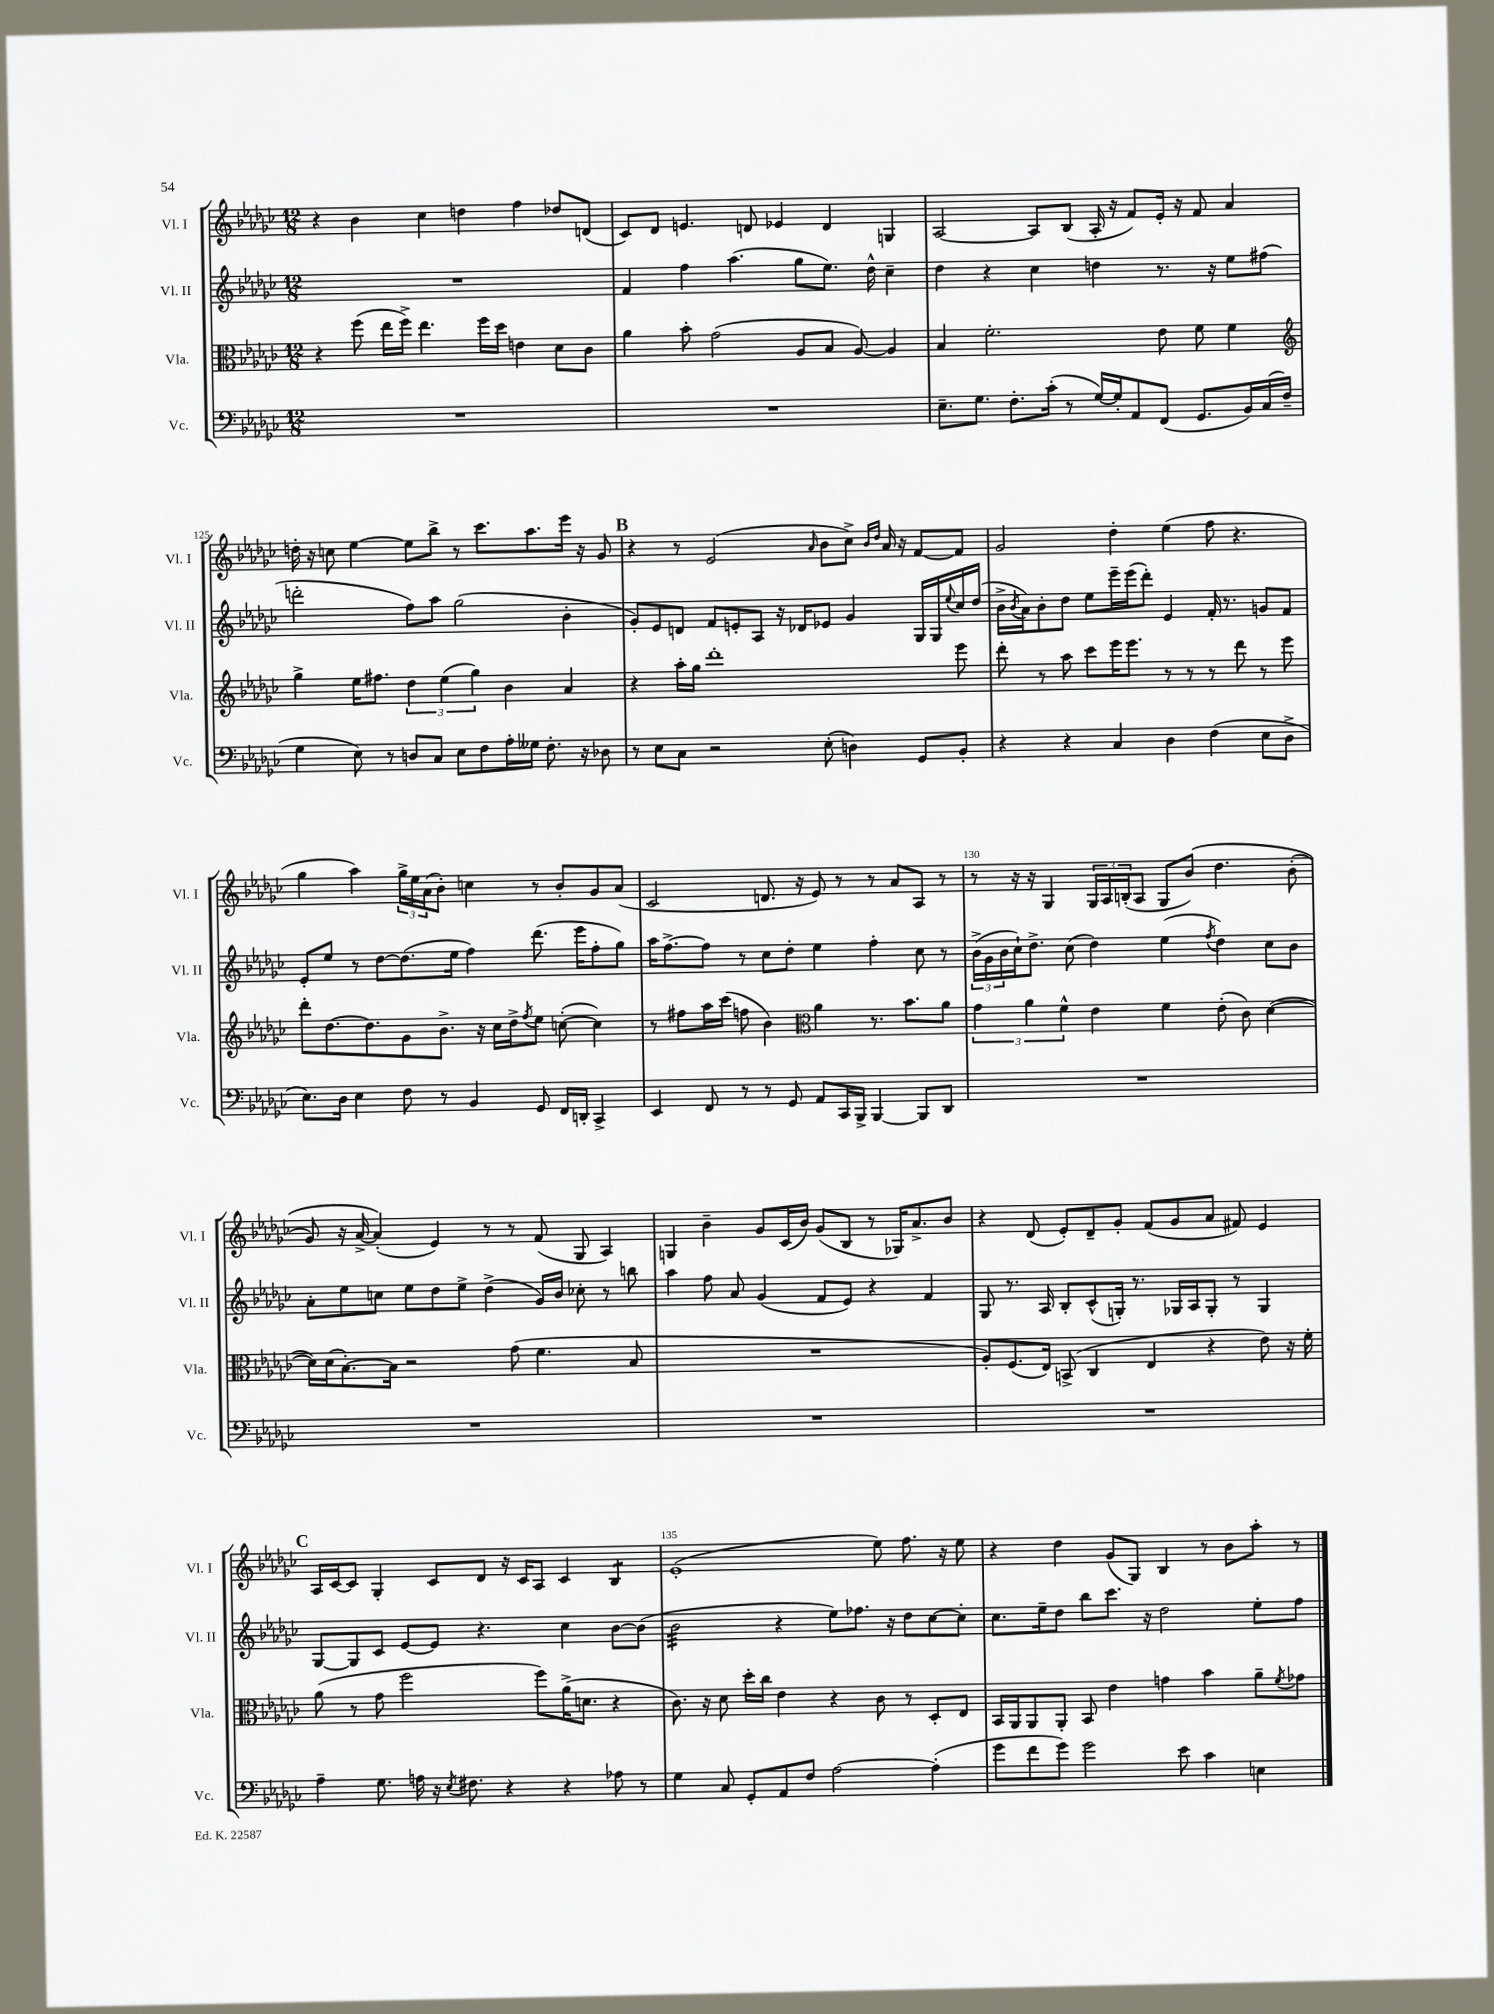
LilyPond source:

<<
\new StaffGroup <<
\new Staff = "s0" \with { instrumentName = "Vl. I" shortInstrumentName = "Vl. I" } {
    \clef treble \key ges \major \numericTimeSignature \time 12/8
    r4 bes'4 ces''4 d''4 f''4 des''8 d'8( |
    ces'8) des'8 e'4. d'8 ees'4 d'4 g4 |
    aes2~ aes8 bes8( aes16-. r16 f'8) ees'16-. r16 f'8 aes'4 |
    d''16-. r16 c''8 ees''4~ ees''8 bes''8-> r8 ces'''8. aes''8. ees'''16 r16 ges'8 |
    \mark \markup { \bold "B" } r4 r8 ees'2( \grace { aes'16 } bes'8 ces''8->) \grace { bes'16 des''16 } aes'16 r16 f'8~ f'8 |
    ges'2 des''4-. ees''4( f''8 r4. |
    ges''4 aes''4) \tuplet 3/2 { ges''16-> ees''16 aes'16( } bes'8-.) c''4 r8 bes'8-. ges'8 aes'8( |
    ces'2 d'8. r16 ees'8) r8 r8 aes'8 aes8 r8 |
    r8 r16 r16 ges4 \tuplet 3/2 { ges16 aes16 b16-.( } aes8 ges8 bes'8)\( des''4. bes'8-.( |
    ges'8) r16 aes'16~-> aes'4-.(\) ees'4) r8 r8 f'8( ges8 aes4) |
    g4 bes'4-- ges'8 ces'16( bes'16) ges'8( bes8 r8 ges16) aes'8.-> bes'8 |
    r4 des'8( ees'8-.) des'8-- ges'8-. f'8( ges'8 aes'8 fis'8) ees'4 |
    \mark \markup { \bold "C" } aes16 ces'16~ ces'8 ges4-. ces'8 des'8 r16 ces'16 aes8 ces'4 bes4:8 |
    ees'1-.( ees''8) f''8. r16 ees''8 |
    r4 des''4 ges'8( ges8) bes4 r8 bes'8 aes''8-. r8 \bar "|." |
}
\new Staff = "s1" \with { instrumentName = "Vl. II" shortInstrumentName = "Vl. II" } {
    \clef treble \key ges \major \numericTimeSignature \time 12/8
    R1. |
    f'4 f''4 aes''4.( ges''8 ees''8.) des''16-^ ces''4-- |
    des''4 r4 ces''4 d''4 r8. r16 ees''8 fis''8( |
    d'''2-. f''8) aes''8 ges''2( bes'4-. |
    \mark \markup { \bold "B" } ges'8-.) ees'8 d'8 f'8 e'8-. aes8 r16 des'16 ees'8 ges'4 ges16 ges16 \appoggiatura { ees''8 } ces''16 des''16( |
    bes'16-> \acciaccatura { bes'8 } aes'16) bes'8-. des''8 ees''8 ees'''16-- ees'''16( des'''8-.) ees'4 f'16-. r8. g'8 f'8 |
    ees'8-. ees''8 r8 des''8~ des''8.( ees''16 f''4) des'''8.( ees'''16 f''8-. ges''8) |
    aes''16 f''8.~-> f''8 r8 ces''8 des''8-. ees''4 f''4-. ces''8 r8 |
    \tuplet 3/2 { bes'16->( ges'16 bes'16 } ces''16-!) des''8.-> ces''8( des''4) ees''4( \acciaccatura { f''8 } des''4) ces''8 bes'8 |
    aes'8-. ees''8 c''8 ees''8 des''8 ees''8-> des''4->( ges'16) bes'16 ces''8-. r8 b''8 |
    aes''4 f''8 aes'8 ges'4( f'8 ees'8) r4 f'4 |
    ges8 r8. aes16 bes8-. ces'8-^( g16-.) r8. ges16 aes16 ges8-. r8 ges4 |
    \mark \markup { \bold "C" } ges8~ ges8 ces'8 ees'8~ ees'8 r4. ces''4 bes'8~ bes'8( |
    bes'2:32 r4 ees''8) fes''8. r16 des''8 ces''8~ ces''8-. |
    ces''8. ees''16-- des''8 bes''8 ces'''8. r16 des''2 ees''8-. f''8 \bar "|." |
}
\new Staff = "s2" \with { instrumentName = "Vla." shortInstrumentName = "Vla." } {
    \clef alto \key ges \major \numericTimeSignature \time 12/8
    r4 f''8( ees''16 f''16->) ees''4. f''16 des''16 e'4 des'8 ces'8 |
    aes'4 bes'8-. ges'2( aes8 bes8 aes8~) aes4 |
    bes4 f'2.-. ees'8 f'8 f'4 |
    \clef treble ges''4-> ees''16 fis''8. \tuplet 3/2 { des''4 ees''4( ges''4) } bes'4 aes'4 |
    \mark \markup { \bold "B" } r4 aes''16-. ges''16 des'''1-. ees'''8 |
    des'''8-. r8 aes''8 ces'''8 ees'''16 ees'''8. r8 r8 r8 des'''8 r8 ees'''8 |
    des'''8-. des''8.~ des''8. ges'8 bes'8.-> r16 ces''16 des''16-> \acciaccatura { f''8 } ees''8 c''8~-.( c''4) |
    r8 fis''8 aes''16 ces'''16( f''8 bes'4) \clef alto aes'4 r8. bes'8. aes'8 |
    \tuplet 3/2 { ges'4 aes'4 f'4-^ } ees'4 f'4 ees'8-.( ces'8) des'4~( |
    des'16) des'16( bes8.~-.) bes16 r2 ges'8( f'4. bes8 |
    R1. |
    aes8-.) f8.( ees16) b,8->( ces4 ees4 r4 ees'8) r16 f'16-. |
    \mark \markup { \bold "C" } aes'8( r8 ges'8 f''2 f''8) aes'16->( d'8. r4 |
    ces'8.) r16 des'8 des''16-. ces''16 ees'4 r4 ces'8 r8 des8-. ees8 |
    bes,16 aes,16 aes,8 aes,8-. bes,8 ees'4 g'4 bes'4 aes'8-- \acciaccatura { f'8 } ges'8 \bar "|." |
}
\new Staff = "s3" \with { instrumentName = "Vc." shortInstrumentName = "Vc." } {
    \clef bass \key ges \major \numericTimeSignature \time 12/8
    R1. |
    R1. |
    ees8.-- ges8. f8.-. ces'16-.( r8 ges16~) ges16-. aes,8 f,8( ges,8. bes,16) ces16( f16-- |
    ges4 ees8) r8 d8 ces8 ees8 f8 aes16-. geses16 f8.-. r16 des8 |
    \mark \markup { \bold "B" } r8 ees8 ces8 r2 ees8-.( d4) ges,8 bes,8-. |
    r4 r4 ces4 des4 f4( ees8 des8-> |
    ees8.) des16 ees4 f8 r8 bes,4 ges,8 f,16 d,16-. ces,4-> |
    ees,4 f,8 r8 r8 ges,8 aes,8 ces,16 bes,,16-> bes,,4~ bes,,8 des,8 |
    R1. |
    R1. |
    R1. |
    R1. |
    \mark \markup { \bold "C" } aes4-- ges8. a16 r16 \acciaccatura { ees8 } fis8. r4 r4 aes8 r8 |
    ges4 ces8 ges,8-. aes,8 f8 aes2~ aes4-.( |
    ges'8 f'8 ges'8) ges'2 ees'8 ces'4 e4 \bar "|." |
}
>>
>>
\layout { \context { \Score currentBarNumber = #122 \override BarNumber.break-visibility = ##(#f #t #t) barNumberVisibility = #(every-nth-bar-number-visible 5) } }
